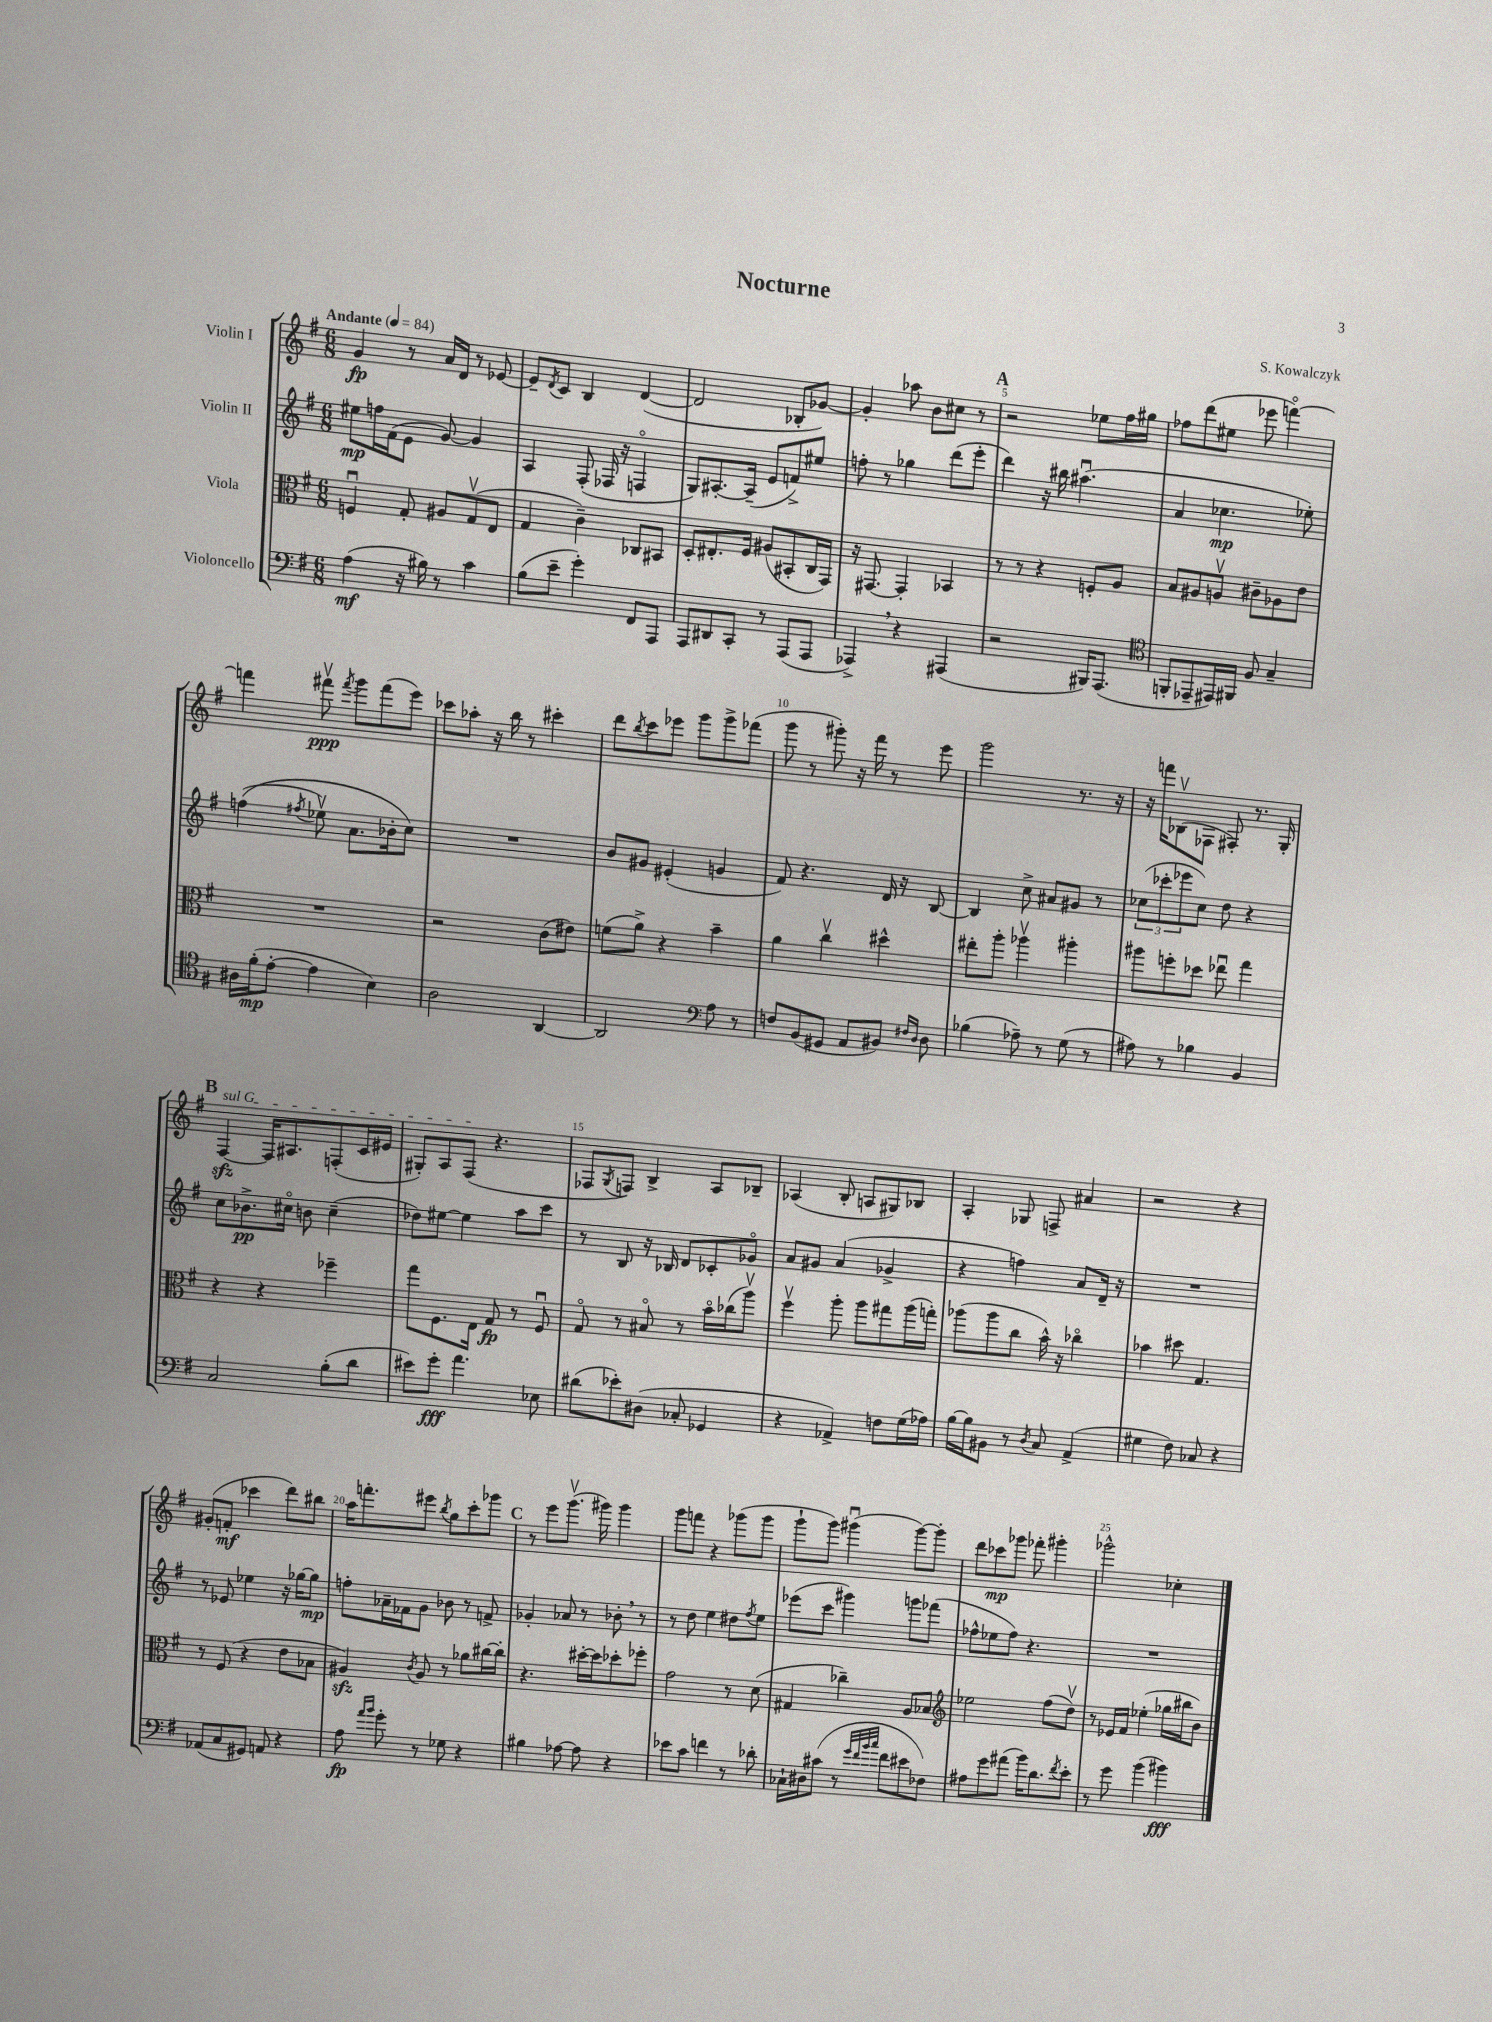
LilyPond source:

\header { title = "Nocturne" composer = "S. Kowalczyk" }
<<
\new StaffGroup <<
\new Staff = "s0" \with { instrumentName = "Violin I" } {
    \clef treble \key g \major \numericTimeSignature \time 6/8 \tempo "Andante" 4 = 84
    g'4\fp r8 a'16 d'16 r8 ees'8~ |
    ees'8-- \acciaccatura { d'8 } c'8 b4 d'4~( |
    d'2 bes8-. ges'8~) |
    ges'4-. aes''8 b'8 cis''8 r8 |
    \mark \markup { \bold "A" } r2 ees''8 fis''16 gis''16 |
    fes''8 d'''8( eis''8 ees'''8 f'''4~\flageolet) |
    f'''4 fis'''8\upbow\ppp \acciaccatura { fis'''8 } g'''8 fis'''8( e'''8) |
    ces'''8 aes''8-. r16 b''16 r8 cis'''4-. |
    d'''8 \acciaccatura { b''8 } c'''8 ees'''8 g'''8 g'''8-> fes'''8( |
    g'''8 r8 gis'''8-.) r16 fis'''16 r8 e'''8 |
    g'''2 r8. r16 |
    r16 f'''16 bes8\upbow( fes8 fis8-.) r8. g16-. |
    \mark \markup { \bold "B" } \once \override TextSpanner.bound-details.left.text = \markup { \italic "sul G" } fis4~\sfz\startTextSpan fis16 ais8. f8-.( c'16 eis'16 |
    gis8-.) a8 fis8\stopTextSpan( r4. |
    fes8 \acciaccatura { g8 } f8) b4-> a8 bes8-- |
    aes4( b8-. a8 gis8) bes8 |
    a4-. ges8 f8-> ais'4 |
    r2 r4 |
    gis'8-.( f'8-.\mf ces'''4 d'''8) bis''8 |
    a''16 f'''8.-. eis'''8 \acciaccatura { b''8 } g''8 c'''8-. ges'''8 |
    \mark \markup { \bold "C" } r8 e'''8 g'''8.\upbow( gis'''16) gis'''4 |
    g'''8 f'''8 r4 ges'''8( ges'''8 |
    g'''8-! g'''8) gis'''4\downbow( gis'''8~) gis'''8-. |
    d'''8 ces'''8\mp ges'''8 fes'''8-. gis'''4-. |
    ges'''2-^ ces''4-. \bar "|." |
}
\new Staff = "s1" \with { instrumentName = "Violin II" } {
    \clef treble \key g \major \numericTimeSignature \time 6/8
    eis''8\mp f''16 fis'16( e'8 g'8~) g'4 |
    a4 fis8-.( fes16 r16 f4\flageolet |
    g8) ais8.~-. ais16--( e'8 f'8->) eis''8 |
    f''8-. r8 ges''4 d'''8( e'''8-. |
    \mark \markup { \bold "A" } d'''4) r16 bis''16 ais''4.\downbow( |
    a'4 ces''4.\mp ees''8-.) |
    f''4(\( \acciaccatura { fis''8 } ees''8\upbow) a'8. bes'16-. c''8\) |
    R2. |
    b'8 gis'8 eis'4-.( g'4 |
    fis'8) r4. d'16 r16 b8~ |
    b4 c''8-> ais'8 gis'8 r8 |
    \tuplet 3/2 { ces''8( ces'''8-. ees'''8 } ces''8) d''8 r4 |
    \mark \markup { \bold "B" } c''8 bes'8.->\pp cis''16\flageolet b'8 cis''4--( |
    des''8) eis''8~ eis''4 a''8 c'''8 |
    r8 b8 r16 bes16 d'8 ces'8-. ges'8\flageolet |
    a'8 gis'8 a'4( ges'4-> |
    r4 f''4) a'8 d'16-- r16 |
    R2. |
    r8 ees'8 ees''4 r16 ges''16~ ges''8\mp |
    f''8-. aes'16-- fes'16 g'8 bes'8 r8 f'8-> |
    \mark \markup { \bold "C" } ges'4-. aes'8 r8 bes'8-. \breathe r8 |
    r8 d''8 e''4 dis''8 \acciaccatura { fis''8 } e''8 |
    ees'''8( c'''8 gis'''4) g'''8 fes'''8( |
    fes''8-^ ees''8 fes''8) r4. |
    R2. \bar "|." |
}
\new Staff = "s2" \with { instrumentName = "Viola" } {
    \clef alto \key g \major \numericTimeSignature \time 6/8
    f4\downbow g8-. ais8 g8\upbow( e8 |
    g4 c'4--) ces8 bis,8 |
    d8-. eis8.-. fis16 ais8( bis,8-. c16 g,16) |
    r16 gis,8.~ gis,4-. bes,4 |
    \mark \markup { \bold "A" } r8 r8 r4 f8-. a8 |
    b8 ais8 a8\upbow cis'8-- aes8 e'8 |
    R2. |
    r2 c'8( eis'8) |
    f'8( a'8->) r4 b'4-- |
    a'4 c''4\upbow dis''4-^ |
    eis''8-. a''8-. aes''4\upbow ais''4-. |
    ais''8 f''8-. des''8 ees''8\downbow g''4 |
    \mark \markup { \bold "B" } r4 r4 fes''4-- |
    g''8 fis8. e16 g8\fp r8 fis8\downbow |
    g8\flageolet r8 bis8\flageolet r8 b'16\flageolet ces''16( a''8\upbow) |
    fis''4\upbow a''8-. a''8 gis''8 a''16( g''16-.) |
    aes''8( aes''8 c''8 b'16-^) r16 ces''4\flageolet |
    bes'4 dis''8 g4. |
    r8 fis8( r4 e'8 bes8 |
    ais4\sfz) \acciaccatura { c'8 } ais8 r8 aes'8 cis''16~ cis''16-. |
    \mark \markup { \bold "C" } r4. dis''16~-. dis''16 des''8-. fes''8-. |
    g'2 r8 d'8( |
    gis4 ces''4--) a8 bes8 |
    \clef treble ees''2 fis''8( d''8\upbow) |
    r8 ees'16 fis'16 ees''4-.( ges''16 bis''16 b'8) \bar "|." |
}
\new Staff = "s3" \with { instrumentName = "Violoncello" } {
    \clef bass \key g \major \numericTimeSignature \time 6/8
    a4\mf( r16 bis16) r8 c'4 |
    b8( e'8-- g'4-.) fis,8 a,,8 |
    a,,8 dis,8 c,8-. r8 a,,8( a,,8 |
    aes,,4->) \breathe r4 ais,,4( |
    \mark \markup { \bold "A" } r2 bis,,16) a,,8.( |
    \clef tenor f,8-. ees,8-- eis,16) fis,16 fis8 g4-- |
    ais16 fis'16-.\mp( e'8~-. e'4 b4) |
    a2 a,4~ |
    a,2 \clef bass a8 r8 |
    f8 b,8( gis,8 a,8 bis,8) \grace { fis16 d16 } d8 |
    bes4( aes8--) r8 g8( r8 |
    ais8) r8 bes4 b,4 |
    \mark \markup { \bold "B" } c2 b8-.( d'8 |
    eis'8) g'8-.\fff a'4. ees8 |
    dis'8( ees'8-.) dis8( ces8-. ges,4 |
    r4 aes,4->) f8 g16( aes16) |
    b16~ b16 bis,8 r8 \acciaccatura { d8 } c8 a,4->( |
    gis4 fis8) ces8 r4 |
    aes,8( c8 gis,8) a,8 r4 |
    a8\fp \grace { a'16 b'16 } g'8-. r8 ges8 r4 |
    \mark \markup { \bold "C" } bis4 aes8~ aes8 r4 |
    ees'8 c'8 f'4 r8 des'8-. |
    ces16-! dis16 cis'8( r8 \grace { g'32 fis'32 b'32 c''32 } fis'8 eis'8 fes8) |
    ais8 g'8 ais'8( b'16) d'8. \acciaccatura { fis'8 } e'8-. |
    r8 g'8 b'4( bis'4\fff) \bar "|." |
}
>>
>>
\layout { \context { \Score \override BarNumber.break-visibility = ##(#f #t #t) barNumberVisibility = #(every-nth-bar-number-visible 5) } }
